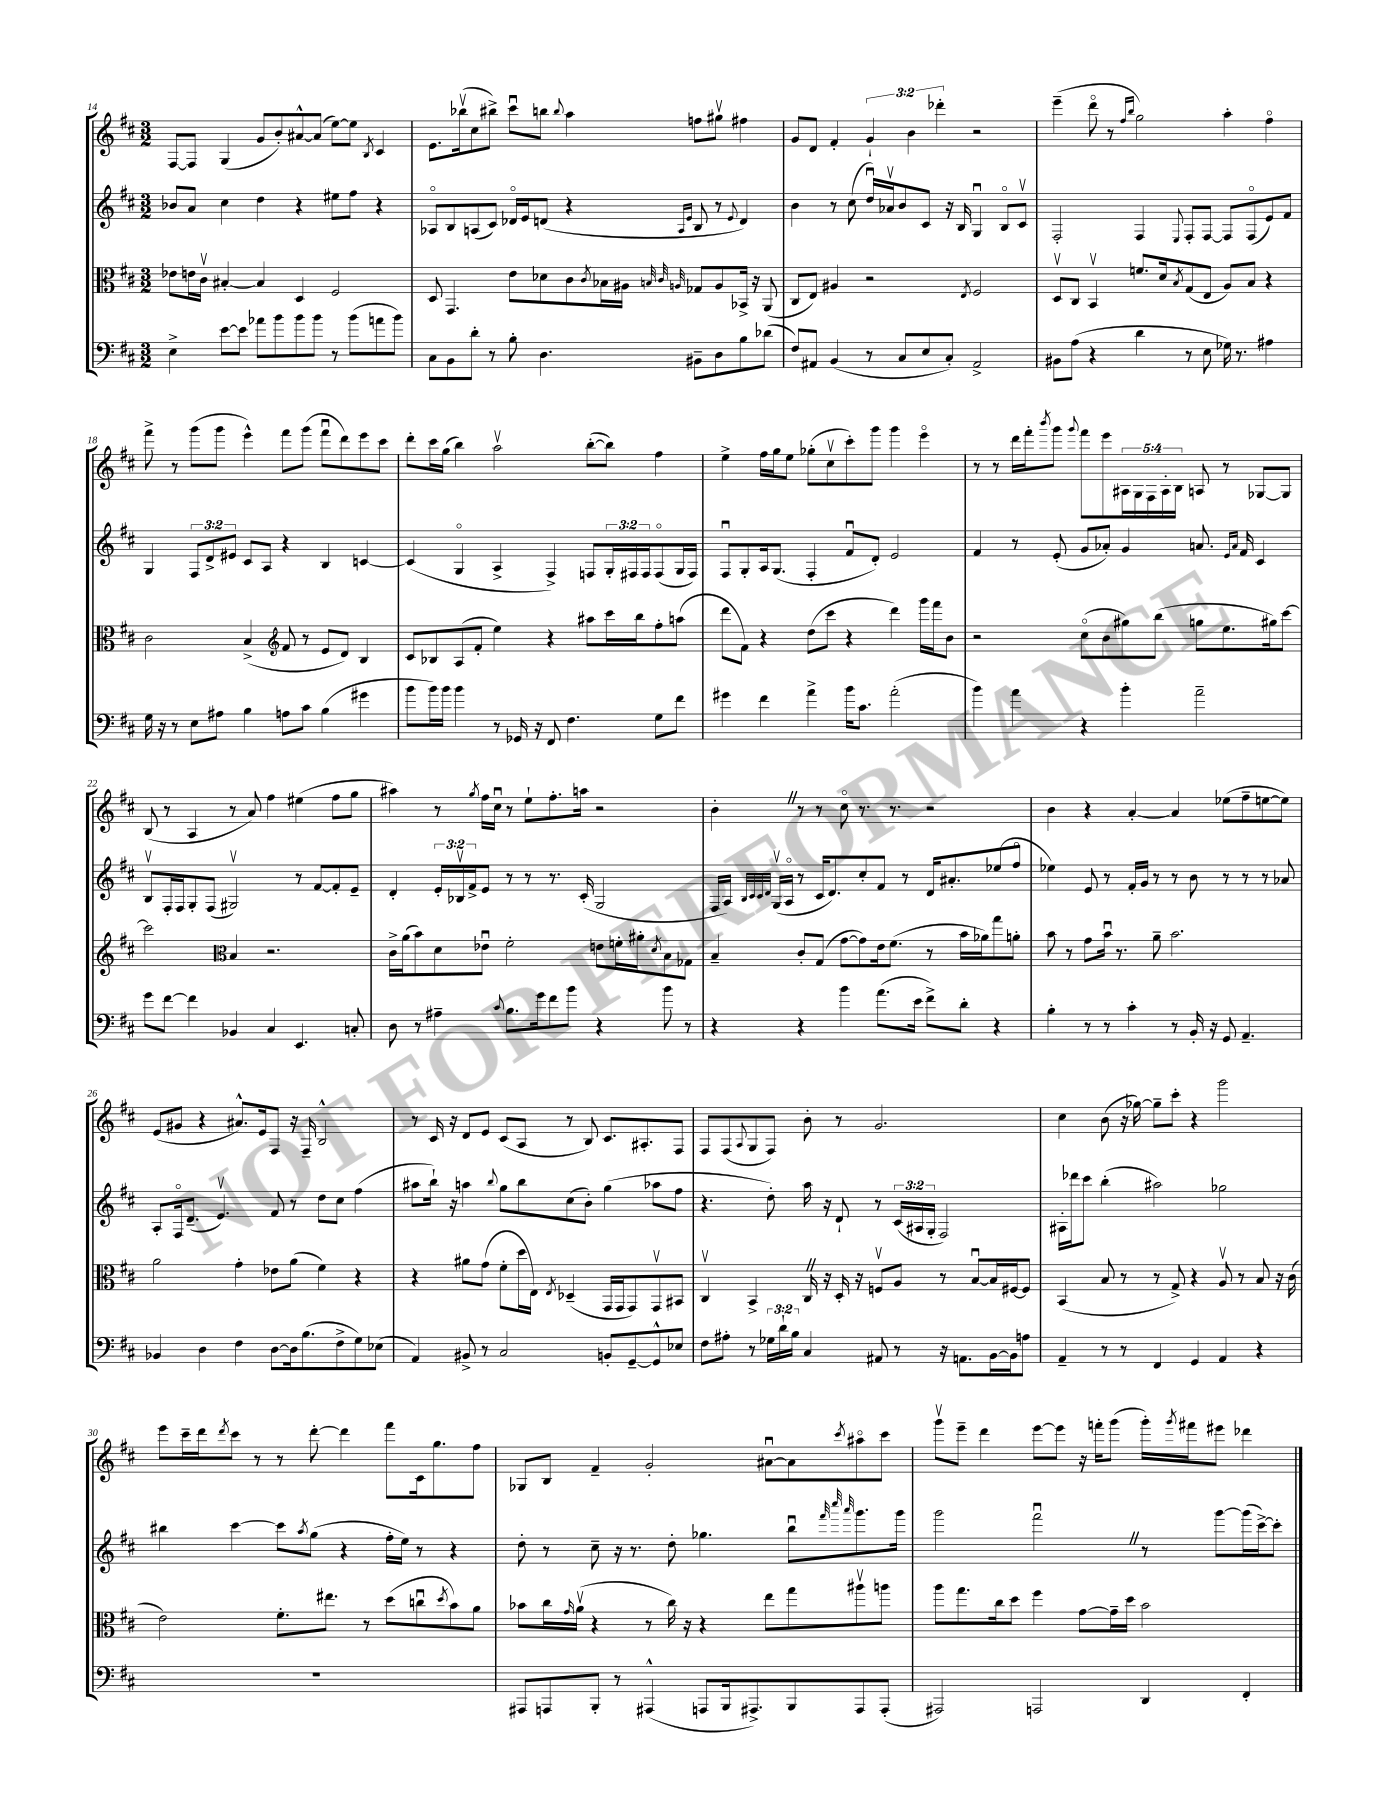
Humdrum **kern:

**kern	**kern	**kern	**kern
*staff4	*staff3	*staff2	*staff1
*clefF4	*clefC3	*clefG2	*clefG2
*k[f#c#]	*k[f#c#]	*k[f#c#]	*k[f#c#]
*M3/2	*M3/2	*M3/2	*M3/2
4E^	8e-	8b-	[8F#
.	16e	8a	8F#]
.	16c#v	.	.
[8e	[4B#'	4cc#	(4G
8e]	.	.	.
8a-	4B#]	4dd	8g
8b	.	.	8b')
8b	4D	4r	[8a#^^
8b	.	.	(8a#]
8r	2F#	8ee#	[8ee)
(8b	.	8ff#	8ee]
.	.	.	8qB
8a	.	4r	4c#
8b)	.	.	.
=	=	=	=
8C#	8D	8A-o	8.e
8BB	4.GG	8B	.
.	.	.	(16bb-v
8d'	.	(8A	8cc#
8r	.	8c#)	8bb#^)
8B'	8e	16d-o	8ccc#u
.	.	16e	.
4.D	8d-	(8d	8bb
.	.	.	8qqbb
.	8c#	4r	4aa
.	8qc#	.	.
.	16B-	.	.
.	16A#	.	.
.	32qqB	.	.
.	32qqc#	16qqA	.
.	32qqA	16qqe	.
8BB#~	8G-	8B	8ff
8D	8A	8r	8gg#v
.	.	8qqe	.
8B	16BB-^	4d)	4ff#
.	16r	.	.
(8d-	(8AA	.	.
=	=	=	=
8F#)	8C#	4b	8g
8AA#	8E)	.	8d
(4BB	4A#	8r	4f#'
.	.	(8cc#	.
8r	2r	16ddu)	6g`
.	.	16a-v	.
8C#	.	8b	.
.	.	.	6b
8E	.	8c#	.
.	.	.	6ddd-'
8C#')	.	16r	.
.	.	16B	.
.	8qE	.	.
2AA#^	2F#	4Gu	2r
.	.	8Bo	.
.	.	8c#v	.
=	=	=	=
8BB#	8Dv	2F#'	(4eee~
(8A	8C#	.	.
4r	4BBv	.	8dddo
.	.	.	8r
.	.	.	16qqff#
.	.	.	16qqbb
4d	8.f	4F#	2gg)
.	16d	.	.
.	8qB	8qqE	.
8r	(8G	8F#'	.
8E	8E	[8F#	.
16G-)	8A)	8F#]	4aa'
8.r	.	.	.
.	8B	(8F#o	.
4A#	4r	8e)	4ff#o
.	.	8f#	.
=	=	=	=
16G	2c#	4G	8fff#^
16r	.	.	.
8r	.	.	8r
8E	.	12F#	(8ggg
.	.	12d^	.
8A#	.	.	8ggg
.	.	12e#	.
4B	(4B^	8c#	4eee^^)
.	.	8A	.
*	*clefG2	*	*
8A	8f#	4r	8fff#
8c#	8r	.	(8ggg
(4B	8e	4B	8fff#u
.	8d)	.	8ddd)
4g#	4B	[4c	8eee
.	.	.	8ccc#
=	=	=	=
8b	8c#	(4c]	8ddd'
16b)	8B-	.	16ccc#
16b	.	.	(16gg
4b	(8A	4Go	4bb)
.	8f#'	.	.
8r	4ee)	4A^	2aav
16GG-	.	.	.
16r	.	.	.
8FF#	4r	4F#^)	.
4.F#	.	.	.
.	8aa#	8F	([8bb'
.	16ccc#	24G'	8bb])
.	.	24F#	.
.	16bb	.	.
.	.	24F#	.
8G	8ff#'	(8F#o	4ff#
8f#	(8aa	16G	.
.	.	16F#)	.
=	=	=	=
4g#	8ddd	8F#u	4ee^
.	8f#)	8G'	.
4f#	4r	16A	16ff#
.	.	(8.G	16gg
.	.	.	8ee
4a^	(8dd	4F#'	(8gg-'
.	8ccc#	.	8cc#v
16b	4r	8f#u	8ccc#')
8.c#	.	.	.
.	.	8d')	8ggg
(2a'	4ddd)	2e	4ggg
.	16ggg	.	4eeeo
.	16fff#	.	.
.	8b	.	.
=	=	=	=
4b)	2r	4f#	8r
.	.	.	8r
4a	.	8r	16ddd
.	.	.	16fff#'
.	.	.	8qbbb
.	.	(8e'	8ggg
.	.	.	8qqggg
4r	(8cc#o	8g	8fff#
.	8b	8a-')	8eee
4b'	8gg#)	4g	20A#
.	.	.	20G
.	.	.	20F#
.	(8bb	.	.
.	.	.	20A#'
.	.	.	20B
2a~	8gg	8.a	8A
.	8.ee	.	8r
.	.	16qqe	.
.	.	16qqa	.
.	.	16f#	.
.	.	4c#	[8G-
.	16gg#)	.	.
.	[8ccc#	.	8G-]
=	=	=	=
8g	2ccc#]	8Bv	(8B
[8f#	.	16F#'	8r
.	.	16F#	.
4f#]	.	8G'	4A
.	.	(8F#	.
*	*clefC3	*	*
4BB-	4B	2G#v)	8r
.	.	.	8a)
4C#	2.r	.	4ff#
4.EE	.	8r	(4ee#
.	.	[8f#	.
.	.	8f#']	8ff#
8C'	.	8e~	8gg
=	=	=	=
8D	16c#^	4d'	4aa#)
.	(16a	.	.
8r	8b)	.	.
4A#~	8d	24e'	8r
.	.	24B-v	.
.	.	24f#^	.
.	.	.	8qgg
.	8e-u	8e	16ff#
.	.	.	16cc#u
8qqc#	.	.	.
8.B	2f#'	8r	8r
.	.	8r	8ee`
16g	.	.	.
8f#	.	8.r	8.ff#'
8b	.	.	.
.	.	(16c#'	16aa
4r	8e	2G	2r
.	16f'	.	.
.	16a#'	.	.
.	8qd	.	.
8b	8B	.	.
8r	8G-	.	.
=	=	=	=
4r	4B~	16F#	4b'
.	.	16A)	.
.	.	32qqB	.
.	.	32qqc#	.
.	.	32qqc#	.
.	.	32qqd	.
.	.	(16Gv	.
.	.	16Ao	.
4r	8c#'	8r	8r
.	(8G	16c#	8r
.	.	8.d)	.
4b	[8g	.	8cc#o
.	8g])	8cc#'	8.r
(8.a	16e	8f#	.
.	(8.f#	.	8.r
.	.	8r	.
16e	.	.	.
8f#^)	8r	16d	2r
.	.	8.a#'	.
8d'	16b	.	.
.	16a-)	.	.
4r	8gg	(8ee-	.
.	8a'	8ff#o	.
=	=	=	=
4B'	8b	4ee-)	4b
.	8r	.	.
8r	8g	8e	4r
8r	16bu	8r	.
.	8.r	.	.
4c#'	.	16f#'	[4a'
.	.	16g	.
.	8a~	8r	.
8r	2.b	8r	4a]
16BB'	.	8b	.
16r	.	.	.
8GG	.	8r	(8ee-
4.AA~	.	8r	8ff#~
.	.	8r	[8ee
.	.	8a-	8ee])
=	=	=	=
4BB-	2a	8A'	(8e
.	.	16F#o	8g#
.	.	(8.d~	.
4D	.	.	4r
.	.	4.ev)	.
4F#	4g'	.	8.a#^^)
.	.	.	16e
[8D	8e-	8f#	8F#
16D]	(8a	8r	16r
(8.B	.	.	16F#~
.	4f#)	8dd	2B^^
8F#^	.	8cc#	.
8G)	4r	(4ff#	.
(8E-	.	.	.
=	=	=	=
4AA)	4r	8aa#	8r
.	.	16bb`)	16c#
.	.	16r	16r
8BB#^	8a#	4aa	8d
8r	(8g	.	8e
.	.	8qqbb	.
2C#	8f#'	8gg	(8c#
.	16dd	8bb	8A
.	16E)	.	.
.	8qE	.	.
.	(4D-~	(8cc#	8r
.	.	8b')	8B)
8BB'	16GG	(4gg	8.c#
.	16GG	.	.
[8GG~	8GG)	.	.
.	.	.	8.A#'
8GG^^]	8GGv	8aa-	.
8E-	8BB#	8ff#	8F#
=	=	=	=
8F#	4C#v	4.r	8F#
8A#'	.	.	(8F#
.	.	.	8qqA
8r	4BB^	.	8G
24G-	.	8dd')	8F#)
24d`	.	.	.
24B	.	.	.
4C#	16C#	16aa	8b'
.	16r	16r	.
.	16D'	8d`	8r
.	16r	.	.
8AA#	8Fv	8r	2.g
8r	8A	(24c#	.
.	.	24A#	.
.	.	24G'	.
16r	8r	2F#)	.
8.AA	.	.	.
.	[8Bu	.	.
[16BB	16B]	.	.
16BB]	[16F#	.	.
8A	8F#]	.	.
=	=	=	=
4AA~	(4BB	16A#'	4cc#
.	.	16ddd-	.
.	.	8ccc#	.
8r	8B	(4bb'	(8b
8r	8r	.	16r
.	.	.	[16gg-)
4FF#	8r	2aa#)	8gg-~]
.	8G^)	.	8ccc#'
4GG	4r	.	4r
4AA	8Av	2gg-	2ggg
.	8r	.	.
4r	8B	.	.
.	16r	.	.
.	(16c#	.	.
=	=	=	=
1.r	2e)	4bb#	8eee
.	.	.	16ccc#~
.	.	.	16ddd
.	.	.	8qddd
.	.	[4ccc#	8ccc#
.	.	.	8r
.	8.f#'	8ccc#]	8r
.	.	8qaa	.
.	.	(8gg	[8ddd'
.	8.ee#	.	.
.	.	4r	4ddd]
.	8r	.	.
.	(8dd	16ff#'	8fff#
.	.	16ee)	.
.	8ccu	8r	16c#
.	.	.	8.gg
.	8qdd	.	.
.	8b)	4r	.
.	8a	.	8ff#
=	=	=	=
8AAA#	8b-	8dd'	8G-
8AAA	16cc#	8r	8B
.	16qqg	.	.
.	(16av	.	.
8BBB'	4r	8cc#~	4f#~
8r	.	16r	.
.	.	8.r	.
(4AAA#^^	8r	.	2g'
.	16cc#)	8dd'	.
.	16r	.	.
8AAA	4r	4.gg-	.
16BBB	.	.	.
8.AAA#^)	.	.	.
.	8ee	.	[8a#u
8BBB	8gg	8bbu	8a#]
.	.	32qqfff#	.
.	.	32qqcccc#	.
.	.	32qqaaa	8qccc#
8AAA#	8aa#v	8.ggg	8aa#o
(8AAA#'	8aa	.	8ccc#
.	.	16ggg	.
=	=	=	=
2AAA#)	8aa	2ggg	8gggv
.	8.gg	.	8eee~
.	.	.	4ddd
.	16cc#	.	.
.	8dd	.	.
2AAA	4ff#	2fff#u	[8eee
.	.	.	8eee]
.	[8g	.	16r
.	.	.	16fff'
.	16g~]	.	(8ggg
.	16dd	.	.
4DD	2b	8r	16ggg')
.	.	.	8qggg
.	.	.	16fff#
.	.	[8ggg	8eee#
4FF#'	.	(16ggg]	4ddd-
.	.	[16ccc#^)	.
.	.	8ccc#']	.
==	==	==	==
*-	*-	*-	*-
